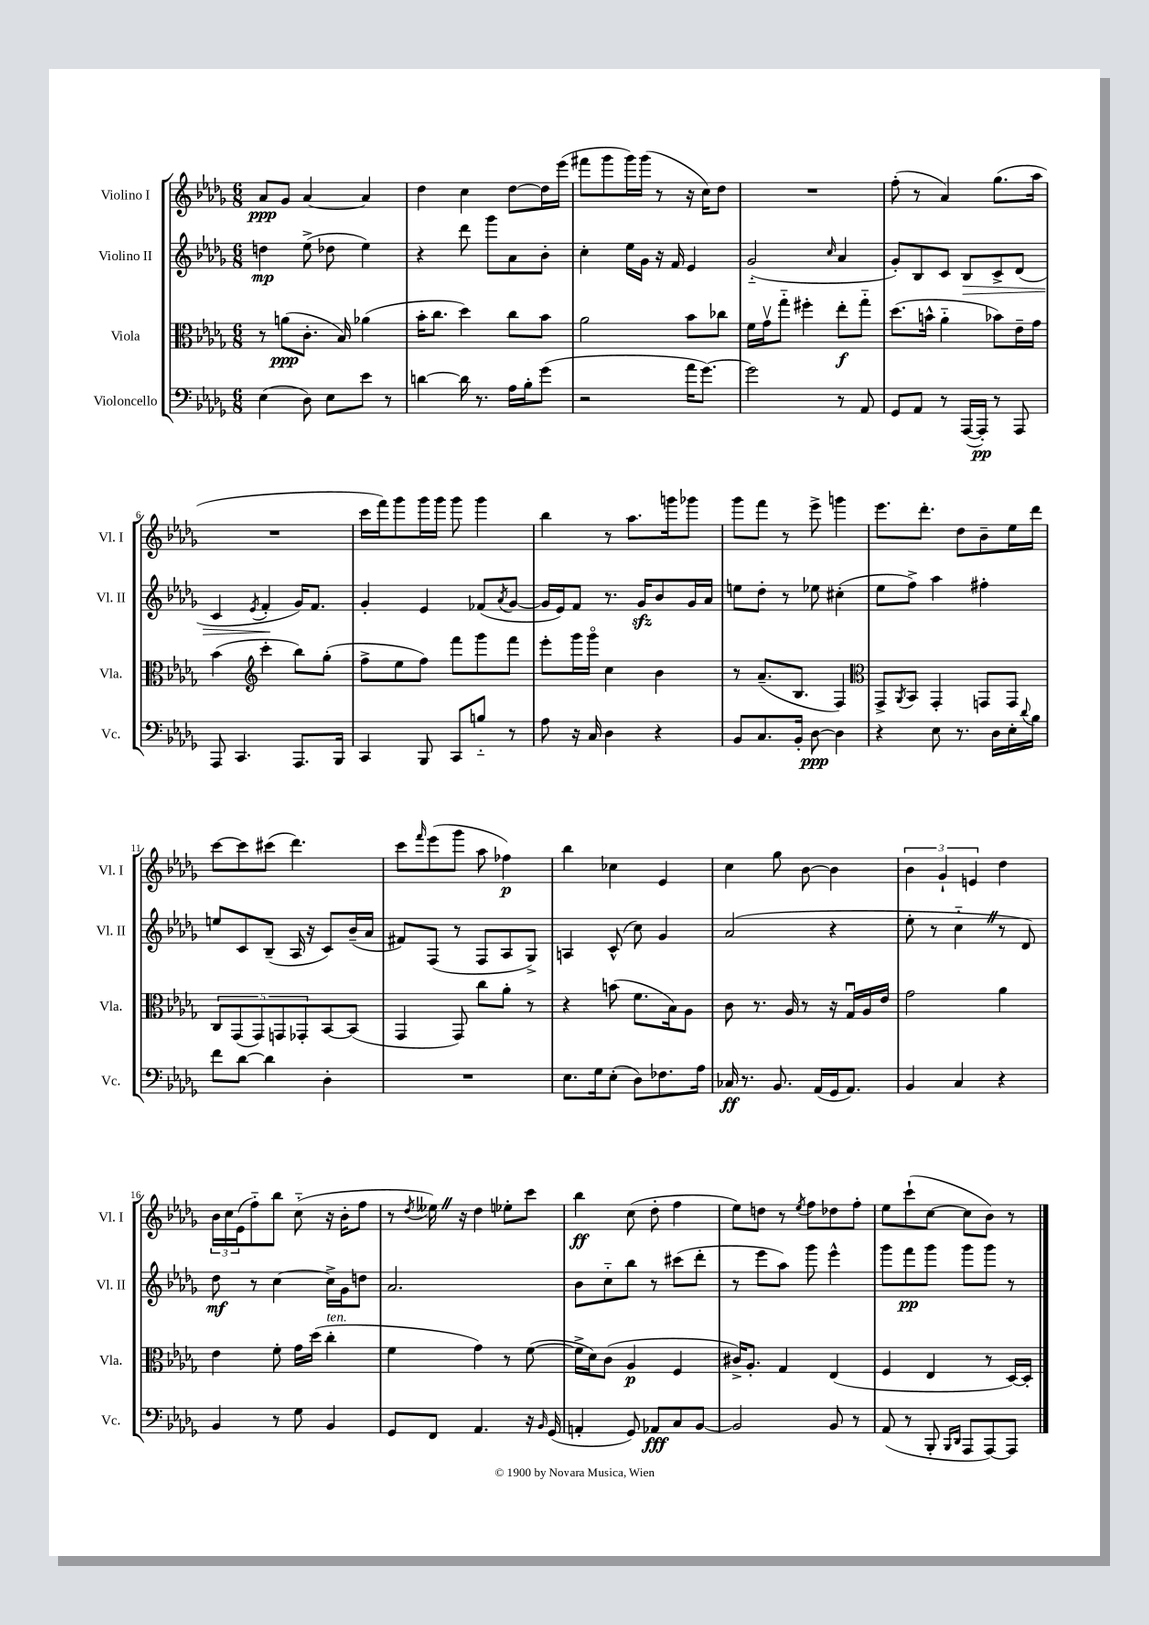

**kern	**kern	**kern	**kern
*staff4	*staff3	*staff2	*staff1
*clefF4	*clefC3	*clefG2	*clefG2
*k[b-e-a-d-g-]	*k[b-e-a-d-g-]	*k[b-e-a-d-g-]	*k[b-e-a-d-g-]
*M6/8	*M6/8	*M6/8	*M6/8
(4E-	8r	4dd	8a-
.	(8a	.	8g-
8D-)	8.c'	(8ee-^	[4a-
8E-	.	8dd-	.
.	16B-)	.	.
8e-	(4a-	4ee-)	4a-]
8r	.	.	.
=	=	=	=
[4d	16b-'	4r	4dd-
.	8.cc	.	.
16d]	4dd-)	8ddd-	4cc
8.r	.	.	.
.	.	8ggg-	.
16A-	8cc	8a-	[8dd-
16B-'	.	.	.
(8g-	8b-	8b-'	16dd-]
.	.	.	(16eee-
=	=	=	=
2r	2a-	4cc'	8fff#
.	.	.	8ggg-
.	.	16ee-	16ggg-)
.	.	16g-	(16ggg-
.	.	16r	8r
.	.	16f	.
16a-	8b-	4e-	16r
[8.g-)	.	.	16cc)
.	8cc-	.	8dd-
=	=	=	=
2g-]	16f	(2g-'~	2.r
.	16g-v	.	.
.	8gg-'~	.	.
.	4ff#'	.	.
.	.	16qqcc	.
8r	8ee-'	4a-	.
8AA-	8gg-'~	.	.
=	=	=	=
8GG-	(8.dd-	8g-')	(8ff'
8AA-	.	8B-	8r
.	16b^^	.	.
8r	4a-'~	8c	4a-)
([16AAA-	.	8B-	.
16AAA-'])	.	.	.
8r	8b-)	8c^	(8.gg-
8AAA-	16e-~	(8d-	.
.	16g-	.	16aa-
=	=	=	=
8AAA-	(4b-	4c	2.r
4.CC	.	.	.
*	*clefG2	*	*
.	.	8qe-	.
.	4ccc'	4f'	.
8.AAA-	8bb-)	16g-)	.
.	.	8.f	.
.	(8gg-'	.	.
16BBB-	.	.	.
=	=	=	=
4CC	8ff^	4g-'	16ccc
.	.	.	16fff)
.	8ee-	.	8ggg-
8BBB-	8ff)	4e-	16ggg-
.	.	.	16ggg-
8CC	8fff	.	8ggg-
8B'~	8ggg-	(8f-	4ggg-
.	.	8qa-	.
8r	8fff	[8g-	.
=	=	=	=
8A-	8eee-'	16g-]	4bb-
.	.	16e-)	.
16r	16ggg-	8f	.
16C	16ggg-o	.	.
4D-	4cc	8.r	8r
.	.	.	8.aa-
.	.	16g-	.
4r	4b-	8b-	.
.	.	.	16ggg
.	.	16g-	8ggg-
.	.	16a-	.
=	=	=	=
8BB-	8r	8ee	8ggg-
8.C	(8.a-~	8dd-'	8fff
.	.	8r	8r
16BB-'	8.B-	.	.
[8D-	.	8ee-	8eee-^
4D-]	4F)	(4cc#'	4ggg
=	=	=	=
*	*clefC3	*	*
4r	8GG-^	8ee-	8.eee-
.	8qAA-	.	.
.	8BB-	8ff^)	.
.	.	.	8.ddd-'
8E-	4GG-'	4aa-	.
8.r	.	.	8dd-
.	8GG	4ff#'	8b-~
16D-	.	.	.
16E-'	8GG	.	16ee-
8qqd-	.	.	.
16B-	.	.	16ddd-
=	=	=	=
8f	10C	8ee	[8ccc
.	(10GG-	.	.
[8d-	.	8c	8ccc]
.	10GG-)	.	.
4d-]	.	(8B-~	(8ccc#
.	10GG	.	.
.	.	16A-	4.ddd-)
.	10GG-'	.	.
.	.	16r	.
4D-'	[8BB-	8c)	.
.	(8BB-]	(16b-~	.
.	.	16a-	.
=	=	=	=
2.r	4GG-	8f#)	8ccc
.	.	.	16qqfff
.	.	(8F	(8eee-
.	8GG-)	8r	8ggg-
.	8cc	8F	8aa-
.	8a-'	8A-	4ff-)
.	8r	8G-^)	.
=	=	=	=
8.E-	4r	4A	4bb-
16G-	.	.	.
(8E-'	(8b	(8c^^	4cc-
8D-)	8.f	8cc)	.
8.F-	.	4g-	4e-
.	16B-)	.	.
.	8A-	.	.
16A-	.	.	.
=	=	=	=
16C-	8c	(2a-	4cc
8.r	.	.	.
.	8.r	.	.
8.BB-	.	.	8gg-
.	16A-	.	.
.	8r	.	[8b-
(16AA-	.	.	.
16GG-	16r	4r	4b-]
8.AA-)	16G-u	.	.
.	16A-	.	.
.	16e-	.	.
=	=	=	=
4BB-	2g-	8ee-'	6b-
.	.	8r	.
.	.	.	6g-`
4C	.	4cc'~	.
.	.	.	6e
4r	4a-	8r	4dd-
.	.	8d-)	.
=	=	=	=
4BB-	4e-	8dd-	24b-
.	.	.	24cc
.	.	.	(24e-
.	.	8r	8ff'~)
8r	8f'	[4cc	8bb-
8G-	16g-	.	(8cc'~
.	(16dd-	.	.
4BB-	4cc'	16cc^]	16r
.	.	16g-	16b-'
.	.	8dd	8ff
=	=	=	=
8GG-	4f	2.a-	8r
.	.	.	8qdd-
8FF	.	.	16ee--)
.	.	.	16r
4.AA-	4g-)	.	4dd-
.	8r	.	8ee-'
16r	([8f	.	8ccc
16qqBB-	.	.	.
(16GG-	.	.	.
=	=	=	=
4AA'	16f^]	8b-	4bb-
.	16d-)	.	.
.	(8c	8cc'~	.
8GG-)	4A-	8bb-	(8cc
8AA-	.	8r	8dd-'
8C	4F	(8ccc#	4ff
[8BB-	.	8ddd-'	.
=	=	=	=
2BB-]	16c#^)	8r	8ee-)
.	8.A-'	.	.
.	.	8eee-	8dd
.	4G-	8aa-)	8r
.	.	.	8qee-
.	.	8ggg-	8ff
8BB-	(4E-	4eee-^^	8dd-
8r	.	.	8ff'
=	=	=	=
(8AA-	4F	8ggg-	8ee-
8r	.	8fff	(8ccc`
8BBB-'	4E-	8ggg-	[8cc
16qqBBB-	.	.	.
16qqDD-	.	.	.
8AAA-	.	8ggg-	8cc]
[8AAA-)	8r	8ggg-	8b-)
8AAA-]	[16D-)	8r	8r
.	16D-']	.	.
==	==	==	==
*-	*-	*-	*-
